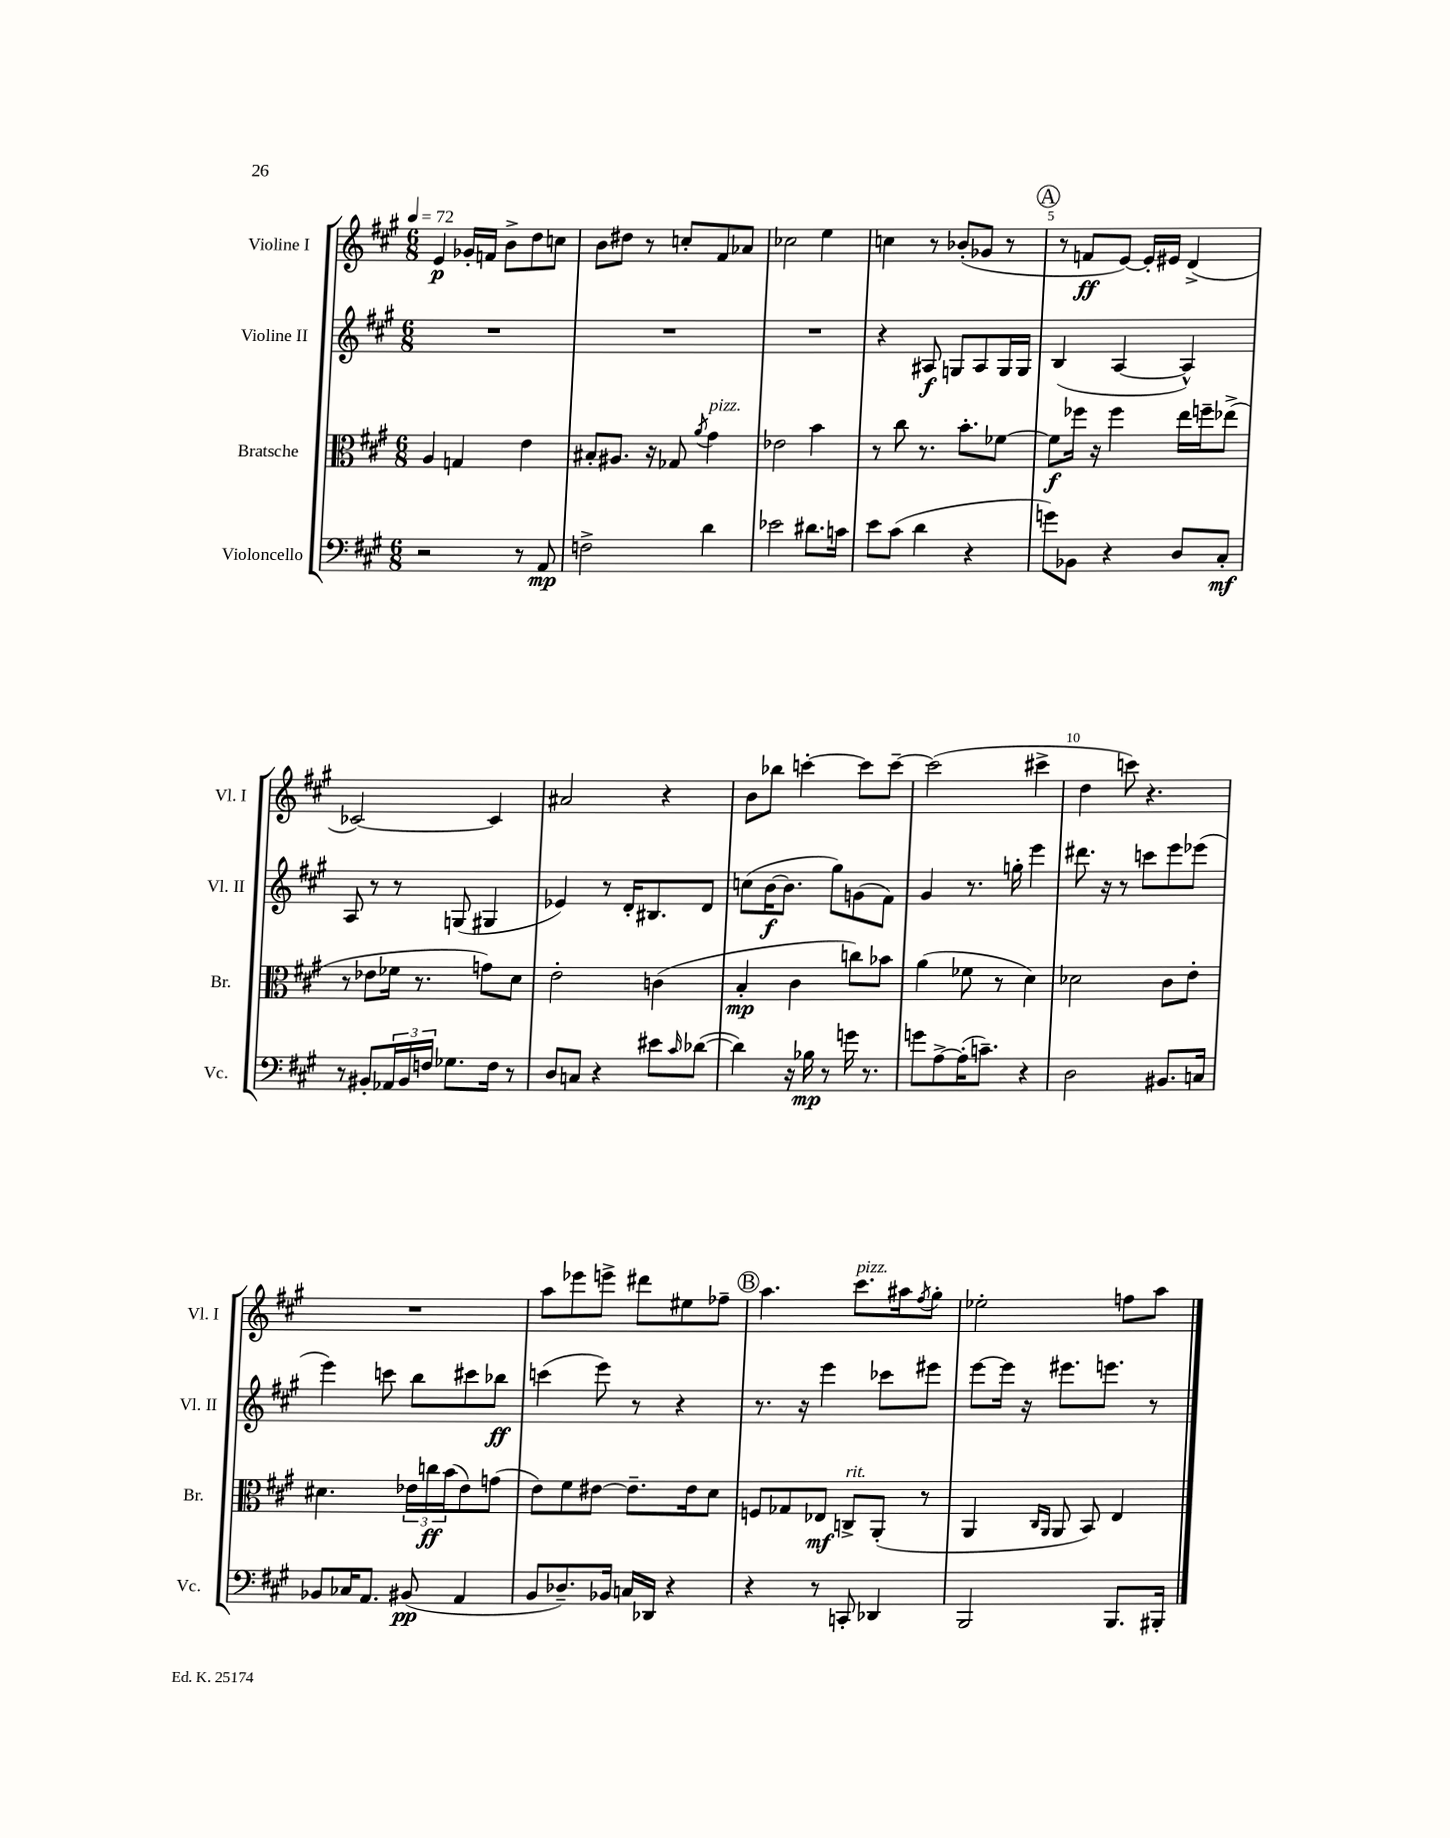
<<
\new StaffGroup <<
\new Staff = "s0" \with { instrumentName = "Violine I" shortInstrumentName = "Vl. I" } {
    \clef treble \key a \major \numericTimeSignature \time 6/8 \tempo 4 = 72
    e'4\p ges'16-. f'16 b'8-> d''8 c''8 |
    b'8 dis''8 r8 c''8-. fis'8 aes'8 |
    ces''2 e''4 |
    c''4 r8 bes'8-.( ges'8 r8 |
    \mark \markup { \circle "A" } r8 f'8\ff e'8~) e'16-. eis'16 d'4->( |
    ces'2~) ces'4 |
    ais'2 r4 |
    b'8 bes''8 c'''4~-. c'''8 c'''8~-- |
    c'''2( cis'''4-> |
    d''4 c'''8) r4. |
    R2. |
    a''8 ees'''8 e'''8-> dis'''8 eis''8 fes''8-- |
    \mark \markup { \circle "B" } a''4. cis'''8.^\markup { \italic "pizz." } ais''16 \acciaccatura { fis''8 } gis''8-. |
    ees''2-. f''8 a''8 \bar "|." |
}
\new Staff = "s1" \with { instrumentName = "Violine II" shortInstrumentName = "Vl. II" } {
    \clef treble \key a \major \numericTimeSignature \time 6/8
    R2. |
    R2. |
    R2. |
    r4 ais8\f g8 ais8 g16 g16 |
    \mark \markup { \circle "A" } b4( a4~ a4-^) |
    a8 r8 r8 g8( gis4 |
    ees'4) r8 d'16-. bis8. d'8 |
    c''8( b'16~\f b'8. gis''8) g'8( fis'8) |
    gis'4 r8. g''16-. e'''4 |
    dis'''8. r16 r8 c'''8 e'''8 ees'''8( |
    e'''4) c'''8 b''8 cis'''8 bes''8\ff |
    c'''4( e'''8) r8 r4 |
    \mark \markup { \circle "B" } r8. r16 e'''4 ces'''8 eis'''8 |
    e'''8~ e'''16 r16 eis'''8. e'''8. r8 \bar "|." |
}
\new Staff = "s2" \with { instrumentName = "Bratsche" shortInstrumentName = "Br." } {
    \clef alto \key a \major \numericTimeSignature \time 6/8
    a4 g4 e'4 |
    bis8-. ais8. r16 ges8 \acciaccatura { a'8 } gis'4^\markup { \italic "pizz." } |
    ees'2 b'4 |
    r8 cis''8 r8. b'8.-. fes'8~ |
    \mark \markup { \circle "A" } fes'8\f fes''16 r16 fes''4 e''16 f''16-- ees''8->( |
    r8 ees'8 fes'16 r8. g'8) d'8 |
    e'2-. c'4( |
    b4-.\mp cis'4 c''8) bes'8 |
    a'4( fes'8 r8 d'4) |
    des'2 cis'8 e'8-. |
    dis'4. \tuplet 3/2 { ees'16 c''16\ff b'16( } ees'8) g'8( |
    e'8) fis'8 eis'8~ eis'8.-- eis'16 d'8 |
    \mark \markup { \circle "B" } f8 ges8 ees8\mf c8->^\markup { \italic "rit." } a,8-.( r8 |
    a,4 \grace { cis16 a,16 } a,8 b,8) e4 \bar "|." |
}
\new Staff = "s3" \with { instrumentName = "Violoncello" shortInstrumentName = "Vc." } {
    \clef bass \key a \major \numericTimeSignature \time 6/8
    r2 r8 a,8\mp |
    f2-> d'4 |
    ees'2 dis'8. c'16 |
    e'8 cis'8( d'4 r4 |
    \mark \markup { \circle "A" } g'8) bes,8 r4 d8 cis8-.\mf |
    r8 bis,8-. \tuplet 3/2 { aes,16 bis,16 f16 } ges8. f16 r8 |
    d8 c8 r4 eis'8 \grace { cis'16 } des'8~( |
    des'4) r16 bes16\mp r8 g'16 r8. |
    g'8 a8~-> a16-.( c'8.--) r4 |
    d2 bis,8. c16 |
    bes,8 ces16 a,8. bis,8\pp( a,4 |
    b,8 des8.--) bes,16 c16 des,16 r4 |
    \mark \markup { \circle "B" } r4 r8 c,8-. des,4 |
    b,,2 b,,8. bis,,16-. \bar "|." |
}
>>
>>
\layout { \context { \Score \override BarNumber.break-visibility = ##(#f #t #t) barNumberVisibility = #(every-nth-bar-number-visible 5) } }
